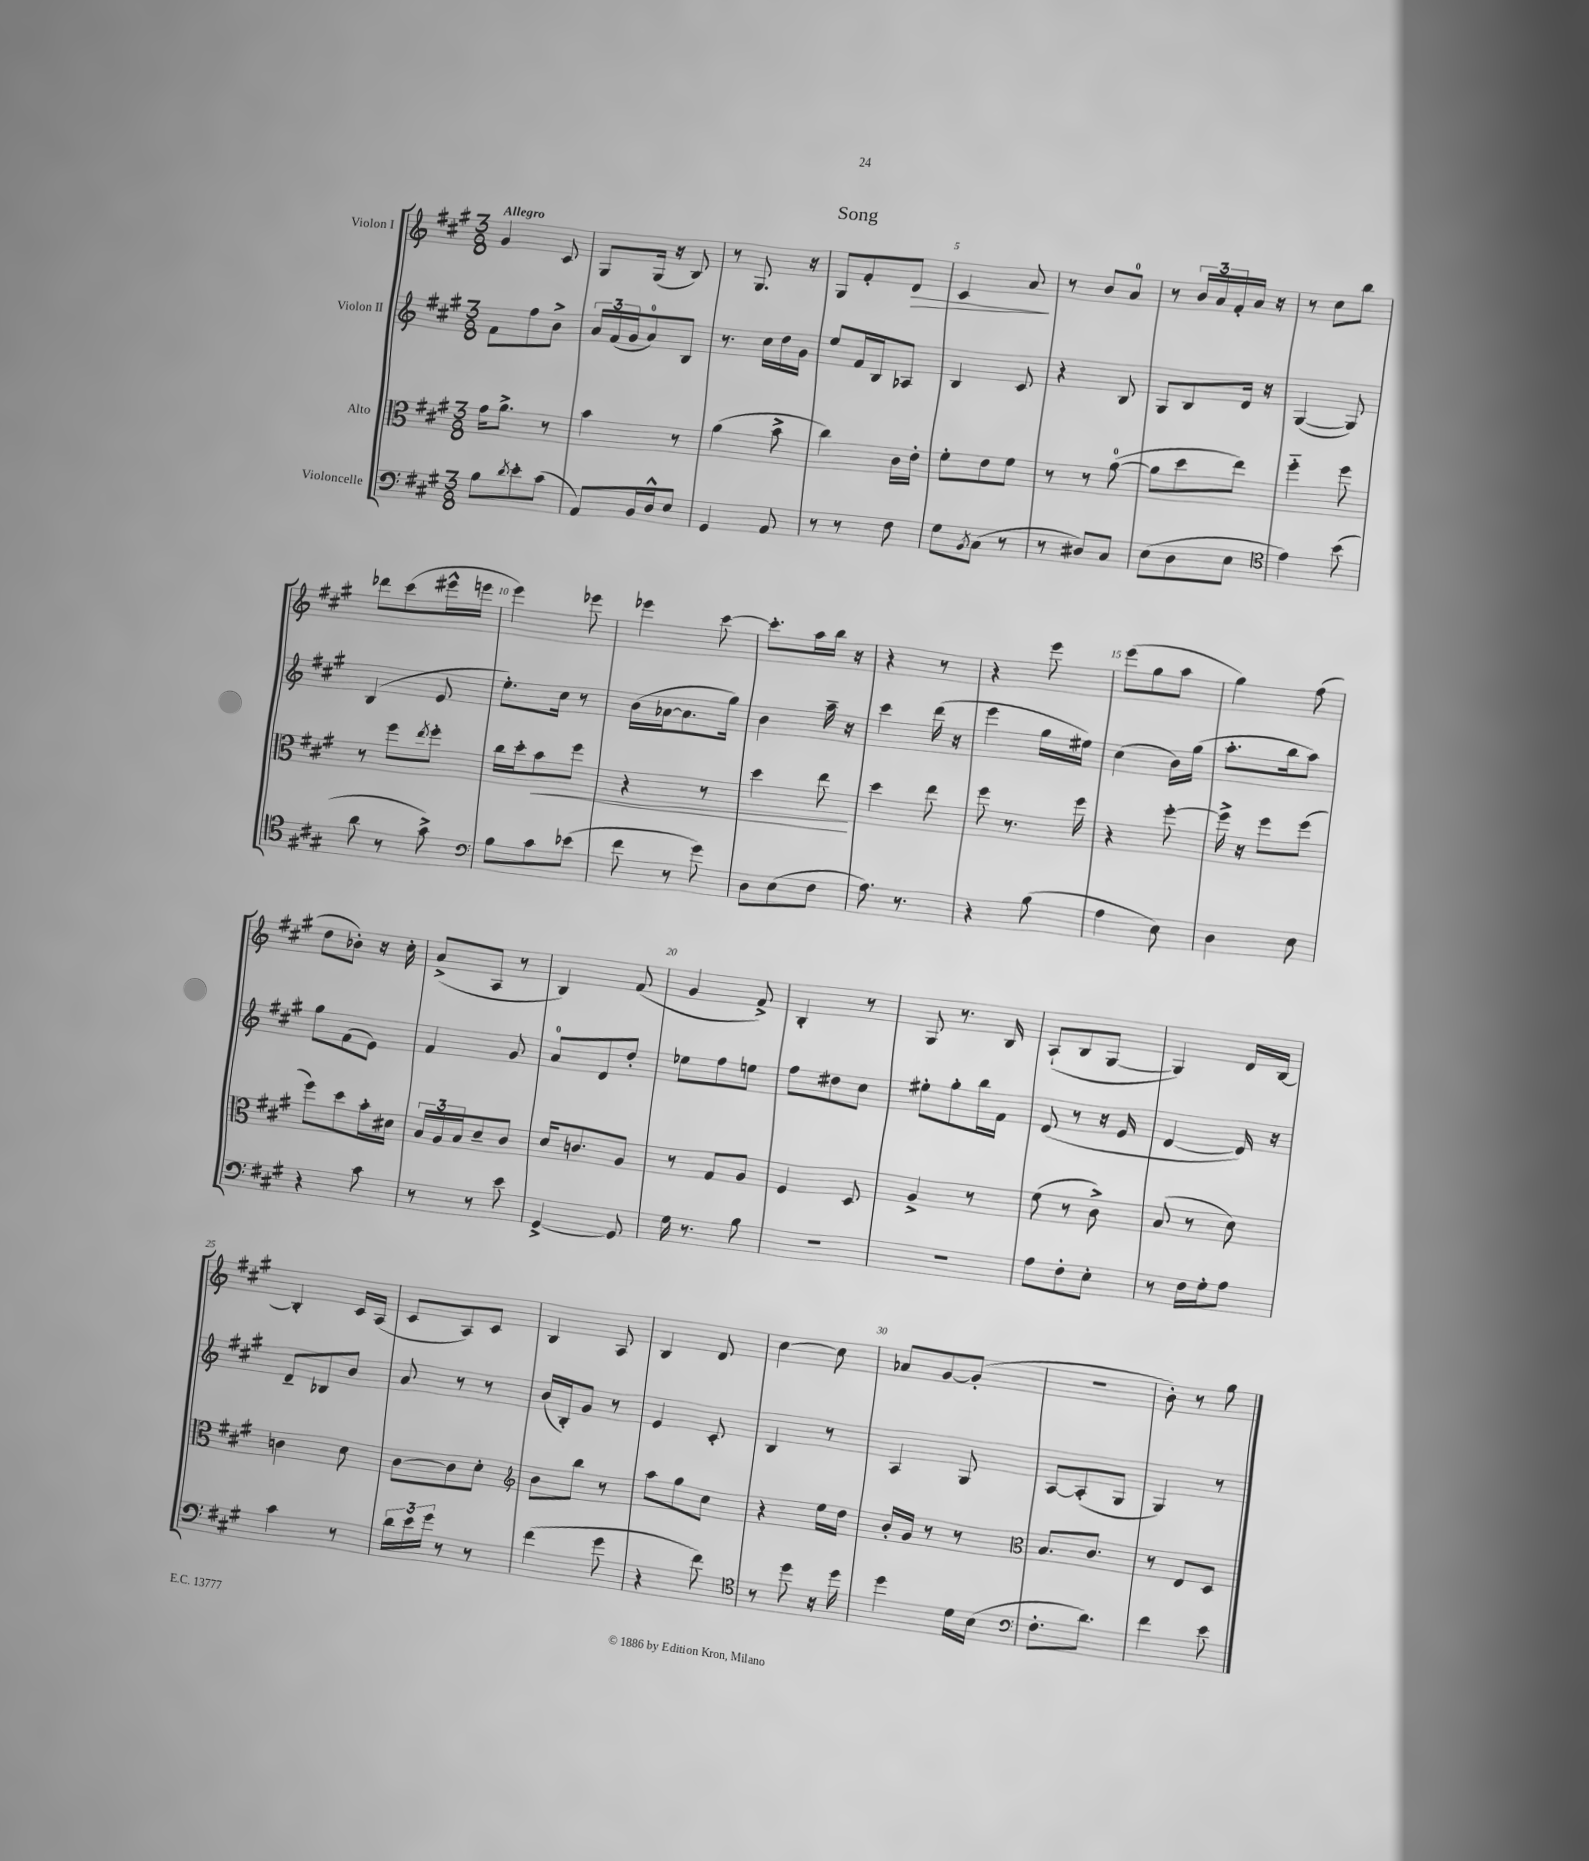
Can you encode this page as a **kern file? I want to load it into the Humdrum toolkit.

**kern	**kern	**dynam	**kern	**kern	**dynam
*part4	*part3	*part3	*part2	*part1	*part1
*staff4	*staff3	*staff3	*staff2	*staff1	*staff1
*I"Violoncelle	*I"Alto	*	*I"Violon II	*I"Violon I	*
*clefF4	*clefC3	*	*clefG2	*clefG2	*
*k[f#c#g#]	*k[f#c#g#]	*	*k[f#c#g#]	*k[f#c#g#]	*
*M3/8	*M3/8	*	*M3/8	*M3/8	*
=1	=1	=1	=1	=1	=1
!	!	!	!	!LO:TX:a:B:t=Allegro	!
8B\L	16g#\KL	.	8f#\L	4g#/	.
.	8.a^\J	.	.	.	.
8qd/	.	.	.	.	.
8e'\	.	.	8ff#\	.	.
(8c#\J	8r	.	8b^\J	8c#/	.
=2	=2	=2	=2	=2	=2
8AA/L)	4b\	.	24a/LL	8G#/L	.
.	.	.	(24f#/	.	.
.	.	.	24g#/J	.	.
16BB/L	.	.	8a/)	(16G#/Jk	.
16D^^/J	.	.	.	16r	.
8E/J	8r	.	8B/J	8B/)	.
=3	=3	=3	=3	=3	=3
4GG#/	(4a\	.	8.r	8r	.
.	.	.	.	8.G#/	.
.	.	.	16cc#\LL	.	.
8AA/	8b^\	.	16dd\	.	.
.	.	.	16g#\JJ	16r	.
=4	=4	=4	=4	=4	=4
8r	4cc#\)	.	8ee/L	8G#/L	.
8r	.	.	16f#/L	8f#'/	.
.	.	.	16B/J	.	.
!	!	!	!	!	!LO:HP:b
8F#\	16c#\LL	.	8A-X/J	8d/J	>
.	16e'\JJ	.	.	.	.
=5	=5	=5	=5	=5	=5
8G#\L	8f#'\L	.	4B/	4c#/	.
8qBB/	.	.	.	.	.
(8C#\J	8e\	.	.	.	.
8r	8f#\J	.	8c#/	8a/	.
.	.	.	.	.	]
=6	=6	=6	=6	=6	=6
8r	8r	.	4r	8r	.
8D#X/L)	8r	.	.	8b/L	.
8C#/J	([8a\	.	8B/	8a/J	.
=7	=7	=7	=7	=7	=7
(8E\L	8a\L]	.	8G#/L	8r	.
8D\	8dd\	.	8B/	24b/LL	.
.	.	.	.	24a/	.
.	.	.	.	24f#'/	.
8E\J	8ee\J)	.	16d/Jk	16a/JJ	.
.	.	.	16r	16r	.
=8	=8	=8	=8	=8	=8
*clefC4	*	*	*	*	*
4e\)	4ff#\	.	([4G#/	8r	.
.	.	.	.	8cc#\L	.
(8b\	8ff#\	.	8G#/])	8bb\J	.
!!LO:LB:g=z
=9	=9	=9	=9	=9	=9
8a\	8r	.	(4B/	8ddd-X\L	.
8r	8ff#\L	.	.	(8ccc#\	.
.	8qee/	.	.	.	.
8g#^\)	8ff#'\J	.	8e/	16eee#X^^\L	.
.	.	.	.	16eeen\JJ	.
=10	=10	=10	=10	=10	=10
*clefF4	*	*	*	*	*
8B\L	16cc#\LL	.	8.ee'\L)	4eee\)	.
.	16dd'\J	.	.	.	.
!	!	!LO:HP:b	!	!	!
8c#\	8b\	<	.	.	.
.	.	.	16cc#\Jk	.	.
(8e-X\J	8ff#\J	.	8r	8eee-X\	.
=11	=11	=11	=11	=11	=11
8f#\	4r	.	(16b\LL	4eee-X\	.
.	.	.	[16a-X\J	.	.
8r	.	.	8.a-\]	.	.
8g#\)	8r	.	.	[8ccc#\	.
.	.	.	16gg#\Jk)	.	.
=12	=12	=12	=12	=12	=12
8D\L	4dd\	.	4b\	8.ccc#'\L]	.
(8E\	.	.	.	.	.
.	.	.	.	16aa\L	.
8F#\J	8ee\	.	16aa~\	16bb\JJ	.
.	.	.	16r	16r	.
.	.	[	.	.	.
=13	=13	=13	=13	=13	=13
8.A\)	4dd\	.	4ccc#\	4r	.
8.r	.	.	.	.	.
.	8ee\	.	(16ddd\	8r	.
.	.	.	16r	.	.
=14	=14	=14	=14	=14	=14
4r	8ff#\	.	4eee\	4r	.
.	8.r	.	.	.	.
(8B\	.	.	16gg#\LL	8eee\	.
.	16ff#\	.	16ee#X\JJ)	.	.
=15	=15	=15	=15	=15	=15
4A\	4r	.	(4cc#\	(8eee\L	.
.	.	.	.	8gg#\	.
8E\)	[8ff#'\	.	16b\LL)	8aa\J	.
.	.	.	(16gg#\JJ	.	.
=16	=16	=16	=16	=16	=16
4D\	16ff#^\]	.	8.aa'\L	4gg#\)	.
.	16r	.	.	.	.
.	8ff#\L	.	.	.	.
.	.	.	16bb\k	.	.
8E\	(8ff#\J	.	8aa\J)	(8ff#\	.
!!LO:LB:g=z
=17	=17	=17	=17	=17	=17
4r	8ff#\L)	.	8gg#\L	8dd\L	.
.	8dd\	.	(8f#\	8b-X'\J)	.
8c#\	16b'\L	.	8e\J)	16r	.
.	16d#X\JJ	.	.	16cc#'\	.
=18	=18	=18	=18	=18	=18
8r	24B/LL	.	4f#/	(8a^/L	.
.	24A/	.	.	.	.
.	24B/J	.	.	.	.
8r	8d~/	.	.	8A/J	.
8e\	8c#/J	.	8g#/	8r	.
=19	=19	=19	=19	=19	=19
[4GG#^/	16d/KL	.	8a/L	4B/)	.
.	8.cn/	.	.	.	.
.	.	.	8d/	.	.
8GG#/]	8A/J	.	8dd'/J	(8f#/	.
=20	=20	=20	=20	=20	=20
16G#\	8r	.	8ee-X\L	4g#/	.
8.r	.	.	.	.	.
.	8G#/L	.	8ff#\	.	.
8B\	8A/J	.	8een\J	8f#^/)	.
=21	=21	=21	=21	=21	=21
4.r	4F#/	.	8ff#\L	4B'/	.
.	.	.	8dd#X\	.	.
.	8D/	.	8cc#\J	8r	.
=22	=22	=22	=22	=22	=22
4.r	4A^/	.	8ee#X'\L	8G#/	.
.	.	.	8gg#'\	8.r	.
.	8r	.	16bb\L	.	.
.	.	.	16f#\JJ	16B/	.
=23	=23	=23	=23	=23	=23
8A\L	(8f#\	.	(8d/	(8A`/L	.
8F#'\	8r	.	8r	8B/	.
8E'\J	8c#^\)	.	16r	[8G#/J	.
.	.	.	16e/	.	.
=24	=24	=24	=24	=24	=24
8r	(8B/	.	[4d/	4G#/])	.
16F#\LL	8r	.	.	.	.
16G#'\J	.	.	.	.	.
8A\J	8d\)	.	16d/])	16d/LL	.
.	.	.	16r	[16B/JJ	.
!!LO:LB:g=z
=25	=25	=25	=25	=25	=25
4c#\	4cn\	.	8d~/L	4B'/]	.
.	.	.	8B-X/	.	.
8r	8d\	.	8b/J	16c#/LL	.
.	.	.	.	(16A/JJ	.
=26	=26	=26	=26	=26	=26
24d\LL	[8c#\L	.	8a/	8c#/L	.
24e\	.	.	.	.	.
24g#\JJ	.	.	.	.	.
8r	8c#\]	.	8r	8A/)	.
8r	8d'\J	.	8r	8c#/J	.
=27	=27	=27	=27	=27	=27
*	*clefG2	*	*	*	*
(4f#\	8b\L	.	(16b/LL	4B/	.
.	.	.	16B'/J)	.	.
.	8bb\J	.	8g#/J	.	.
8g#\	8r	.	8r	8A/	.
=28	=28	=28	=28	=28	=28
4r	8aa\L	.	4e/	4B/	.
.	8gg#\	.	.	.	.
8f#\)	8cc#\J	.	8c#'/	8d/	.
=29	=29	=29	=29	=29	=29
*clefC4	*	*	*	*	*
8r	4r	.	4B/	[4cc#\	.
8dd\	.	.	.	.	.
16r	16ee\LL	.	8r	8cc#\]	.
16dd\	16dd\JJ	.	.	.	.
=30	=30	=30	=30	=30	=30
4dd\	16b'/LL	.	4A/	8a-X/L	.
.	16g#/JJ	.	.	.	.
.	8r	.	.	[8g#/	.
16d\LL	8r	.	8G#/	(8g#'/J]	.
(16B\JJ	.	.	.	.	.
=31	=31	=31	=31	=31	=31
*clefF4	*clefC3	*	*	*	*
8.F#'\L	8.B/L	.	[8A/L	4.r	.
.	.	.	(8A'/]	.	.
8.d\J)	8.c#/J	.	.	.	.
.	.	.	8G#/J	.	.
=32	=32	=32	=32	=32	=32
4f#\	8r	.	4G#/)	8b'\)	.
.	8E/L	.	.	8r	.
8e\	8D/J	.	8r	8gg#\	.
==	==	==	==	==	==
*-	*-	*-	*-	*-	*-
